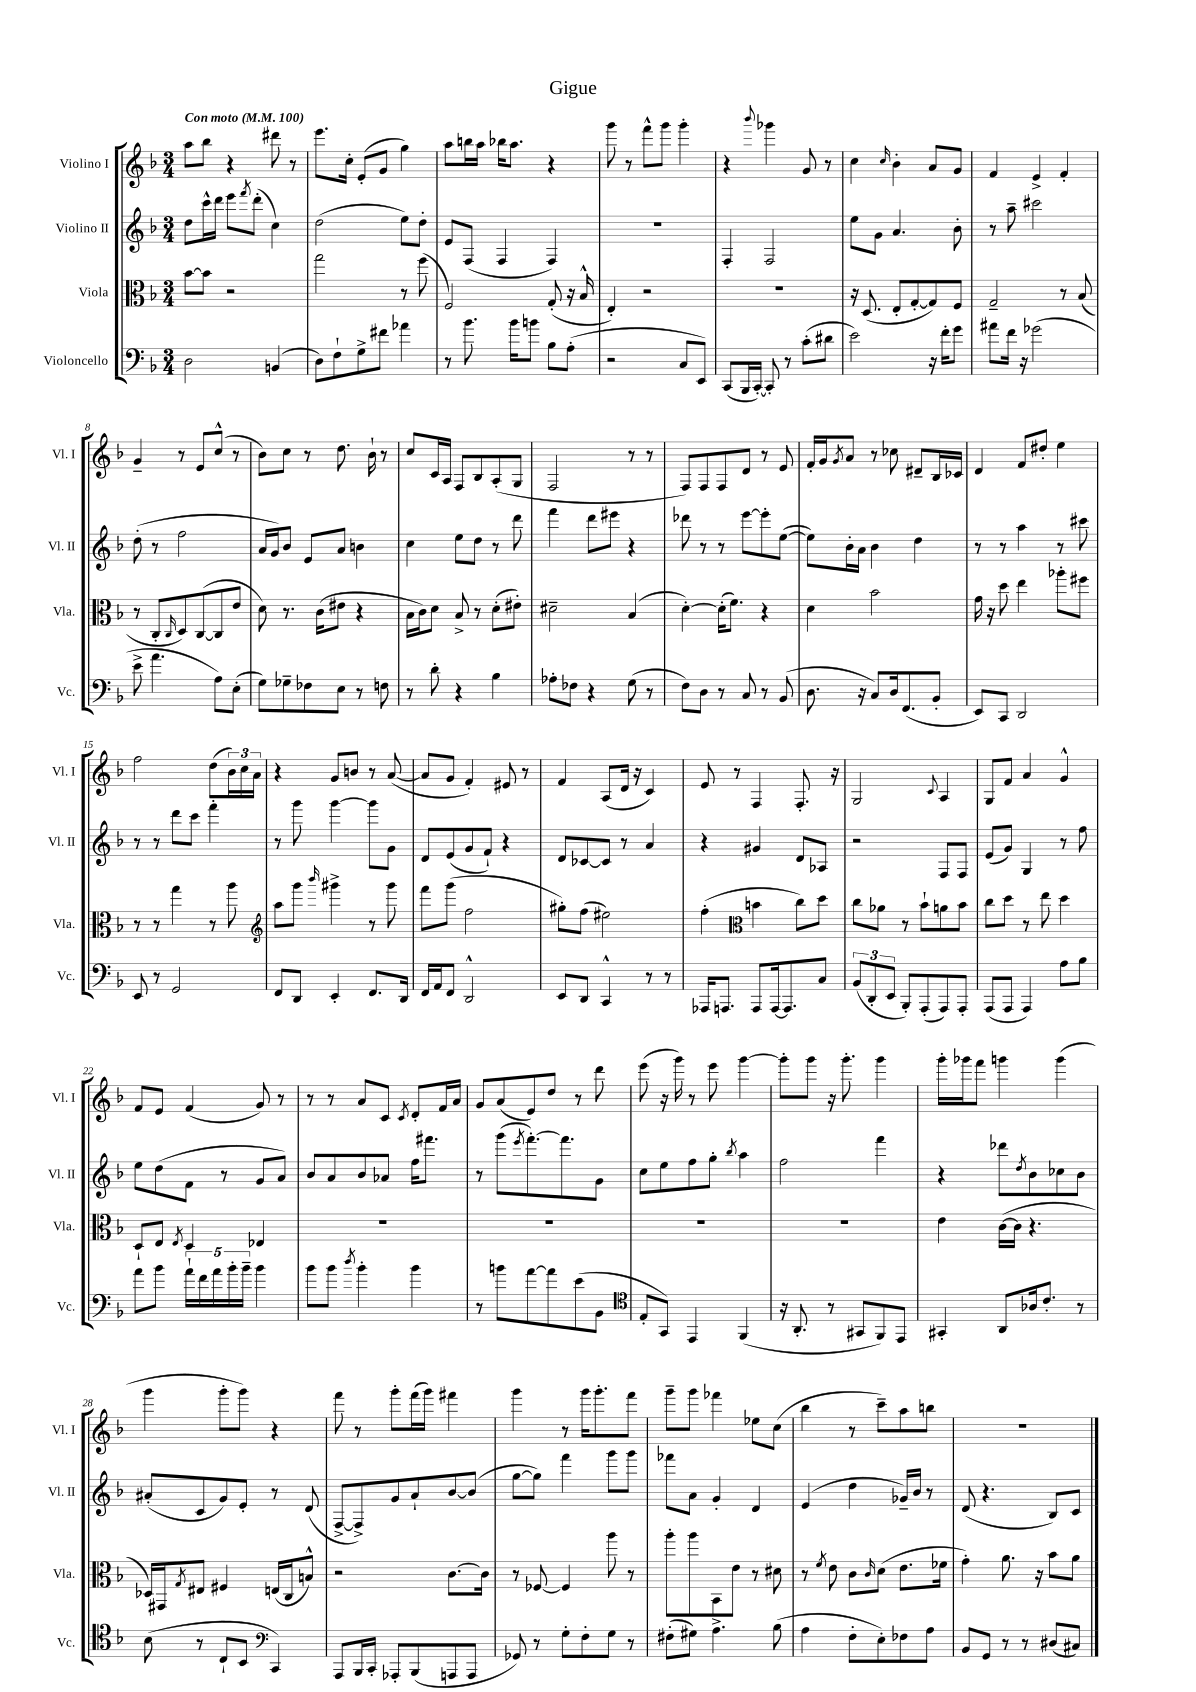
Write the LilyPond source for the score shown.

\header { title = "Gigue" }
<<
\new StaffGroup <<
\new Staff = "s0" \with { instrumentName = "Violino I" shortInstrumentName = "Vl. I" } {
    \clef treble \key f \major \numericTimeSignature \time 3/4 \tempo "Con moto" 4 = 100
    a''8 bes''8 r4 dis'''8 r8 |
    e'''8. c''16-. e'8-.( g'8 g''4) |
    a''8 b''16 a''16 bes''16 a''8. r4 |
    g'''8 r8 f'''8-^ g'''8 g'''4-. |
    r4 \appoggiatura { bes'''8 } ges'''4 g'8 r8 |
    c''4 \grace { c''16 } bes'4-. a'8 g'8 |
    f'4 e'4-> f'4-. |
    g'4-- r8 e'8 c''8-^( r8 |
    bes'8) c''8 r8 d''8. bes'16-! r8 |
    c''8 c'16 a16 f8 bes8 a8-.( g8 |
    f2 r8 r8 |
    f8) f8 f8 d'8 r8 e'8 |
    f'16-. g'16 \acciaccatura { g'8 } a'8 r8 ces''8 dis'8-- bes16 ces'16 |
    d'4 f'8 dis''8-. e''4 |
    f''2 d''8( \tuplet 3/2 { bes'16) c''16 a'16 } |
    r4 g'8 b'8 r8 a'8~( |
    a'8 g'8 f'4-.) eis'8 r8 |
    f'4 a8( d'16 r16 c'4) |
    e'8 r8 f4 f8.-. r16 |
    g2 \appoggiatura { c'8 } a4 |
    g8 f'8 a'4 g'4-^ |
    f'8 e'8 f'4( g'8) r8 |
    r8 r8 a'8 c'8 \acciaccatura { c'8 } d'8-. f'16 a'16 |
    g'8 a'8( e'8) d''8 r8 d'''8 |
    e'''8( r16 g'''16) r8 e'''8 g'''4~ |
    g'''8-. g'''8 r16 g'''8.-. g'''4 |
    g'''16-. ges'''16 f'''8 g'''4 g'''4( |
    g'''4 g'''8-. g'''8) r4 |
    f'''8 r8 g'''8-. f'''16( g'''16) fis'''4 |
    g'''4 r8 g'''16 g'''8.-. f'''8 |
    g'''8-- g'''8 fes'''4 ees''8 c''8( |
    bes''4 r8 c'''8--) a''8 b''8 |
    R2. \bar "|." |
}
\new Staff = "s1" \with { instrumentName = "Violino II" shortInstrumentName = "Vl. II" } {
    \clef treble \key f \major \numericTimeSignature \time 3/4
    d''8 c'''16-^ d'''16 e'''8 \acciaccatura { f'''8 } d'''8-.( c''4) |
    d''2( e''8) d''8-. |
    e'8 f8( f4 f4) |
    R2. |
    f4-. f2 |
    e''8 g'8 a'4. bes'8-. |
    r8 a''8-- cis'''2 |
    d''8-.( r8 f''2 |
    a'16 g'16) bes'8 e'8 a'8 b'4 |
    c''4 e''8 d''8 r8 d'''8 |
    f'''4 d'''8 eis'''8 r4 |
    des'''8 r8 r8 e'''8~ e'''8-. e''8~( |
    e''8) bes'16-. a'16 bes'4 d''4 |
    r8 r8 a''4 r8 cis'''8 |
    r8 r8 d'''8 c'''8 f'''4-. |
    r8 g'''8 g'''4~ g'''8 g'8 |
    d'8 e'8( g'8 f'8-!) r4 |
    d'8 ces'8~ ces'8 r8 a'4 |
    r4 gis'4 d'8 aes8 |
    r2 f8 f8 |
    e'8( g'8) g4 r8 f''8 |
    e''8 d''8( f'8 r8 g'8 a'8) |
    bes'8 a'8 bes'8 aes'8 f''16 fis'''8. |
    r8 g'''8( \acciaccatura { e'''8 } f'''8.~-.) f'''8. g'8 |
    c''8 e''8 f''8 g''8-. \acciaccatura { bes''8 } a''4 |
    f''2 f'''4 |
    r4 des'''8 \acciaccatura { d''8 } bes'8 ces''8 bes'8 |
    ais'8-.( c'8 g'8) e'8-. r8 d'8( |
    f8~-> f8->) g'8 a'8-! bes'8~ bes'8( |
    g''8~ g''8) f'''4 g'''8 g'''8 |
    fes'''8 a'8 g'4-. d'4 |
    e'4( d''4 ges'16--) bes'16 r8 |
    d'8( r4. bes8) c'8 \bar "|." |
}
\new Staff = "s2" \with { instrumentName = "Viola" shortInstrumentName = "Vla." } {
    \clef alto \key f \major \numericTimeSignature \time 3/4
    bes'8~ bes'8 r2 |
    g''2 r8 f''8( |
    f2) g8-.( r16 bes16-^ |
    e4-.) r2 |
    R2. |
    r16 d8.( e8-. g8~-. g8) f8 |
    g2-- r8 bes8( |
    r8 c8-. \grace { c16 } d8) c8~( c8 e'8 |
    d'8) r8. c'16( eis'8 r4 |
    bes16 c'16) d'8 bes8-> r8 d'8-.( eis'8-.) |
    dis'2-- bes4( |
    d'4~-.) d'16-.( f'8.) r4 |
    d'4 bes'2 |
    g'16 r16 d''8 e''4 aes''8-. fis''8 |
    r8 r8 g''4 r8 a''8 |
    \clef treble a''8 g'''8 \grace { bes'''16 } gis'''4-> r8 gis'''8 |
    f'''8 g'''8( f''2 |
    gis''8-.) f''8( eis''2) |
    f''4-.( \clef alto b'4 c''8) d''8 |
    c''8 aes'8 r8 bes'8-! a'8 bes'8 |
    c''8 d''8 r8 e''8 d''4 |
    d8-! e8 \acciaccatura { e8 } d4 ees4 |
    R2. |
    R2. |
    R2. |
    R2. |
    e'4 c'16~( c'16 r4. |
    des16) gis,16 \acciaccatura { g8 } eis8 fis4 e16( c16 b8-^) |
    r2 c'8.~ c'16 |
    r8 fes8~ fes4 a''8 r8 |
    a''8-. a''8 bes,8 e'8 r8 dis'8 |
    r8 \acciaccatura { f'8 } e'8 c'8 \grace { c'16 } d'8( e'8. fes'16 |
    g'4-.) a'8. r16 bes'8 a'8 \bar "|." |
}
\new Staff = "s3" \with { instrumentName = "Violoncello" shortInstrumentName = "Vc." } {
    \clef bass \key f \major \numericTimeSignature \time 3/4
    d2 b,4( |
    d8) f8-! g8-> fis'8 aes'4 |
    r8 bes'8. bes'16 b'8 bes8 a8-.( |
    r2 c8 e,8) |
    c,8( bes,,16 c,16~-.) c,8-. r8 c'8-.( dis'8 |
    e'2) r16 f'16-. g'8 |
    ais'8 f'16 r16 ges'2( |
    e'8-> a'4. a8) e8-.( |
    g8) ges8-- fes8 e8 r8 f8 |
    r8 d'8-. r4 bes4 |
    aes8-. fes8 r4 g8( r8 |
    f8) d8 r8 c8 r8 bes,8( |
    d8. r16 c8) d16 f,8.( bes,8-. |
    e,8) c,8 d,2 |
    e,8 r8 g,2 |
    f,8 d,8 e,4-. f,8. d,16 |
    f,16 a,16 f,8 d,2-^ |
    e,8 d,8 c,4-^ r8 r8 |
    aes,,16 a,,8. a,,8 a,,16~ a,,8. c8 |
    \tuplet 3/2 { bes,8( d,8-. e,8 } bes,,8-.) a,,8-.( a,,8) a,,8-. |
    a,,8( a,,8 a,,4) a8 bes8 |
    a'8 bes'8 \tuplet 5/4 { a'16-! f'16 a'16 bes'16-. bes'16-- } bes'4 |
    bes'8 bes'8 \acciaccatura { d''8 } bes'4-. bes'4 |
    r8 b'8 a'8~ a'8 e'8( bes,8 |
    \clef tenor e8-. g,8) e,4 f,4( |
    r16 a,8.-. r8 gis,8 f,8) e,8 |
    gis,4-. a,8 aes16 c'8.-. r8 |
    bes8( r8 c8-! bes,8 \clef bass c,4) |
    a,,8 bes,,16 c,16-. aes,,8-. bes,,8( a,,8 a,,8 |
    ges,8) r8 g8-. f8-. g8 r8 |
    fis8-.( gis8) a4.-> bes8( |
    a4 f8-. e8-.) fes8 a8 |
    bes,8 g,8 r8 r8 dis8( cis8) \bar "|." |
}
>>
>>
